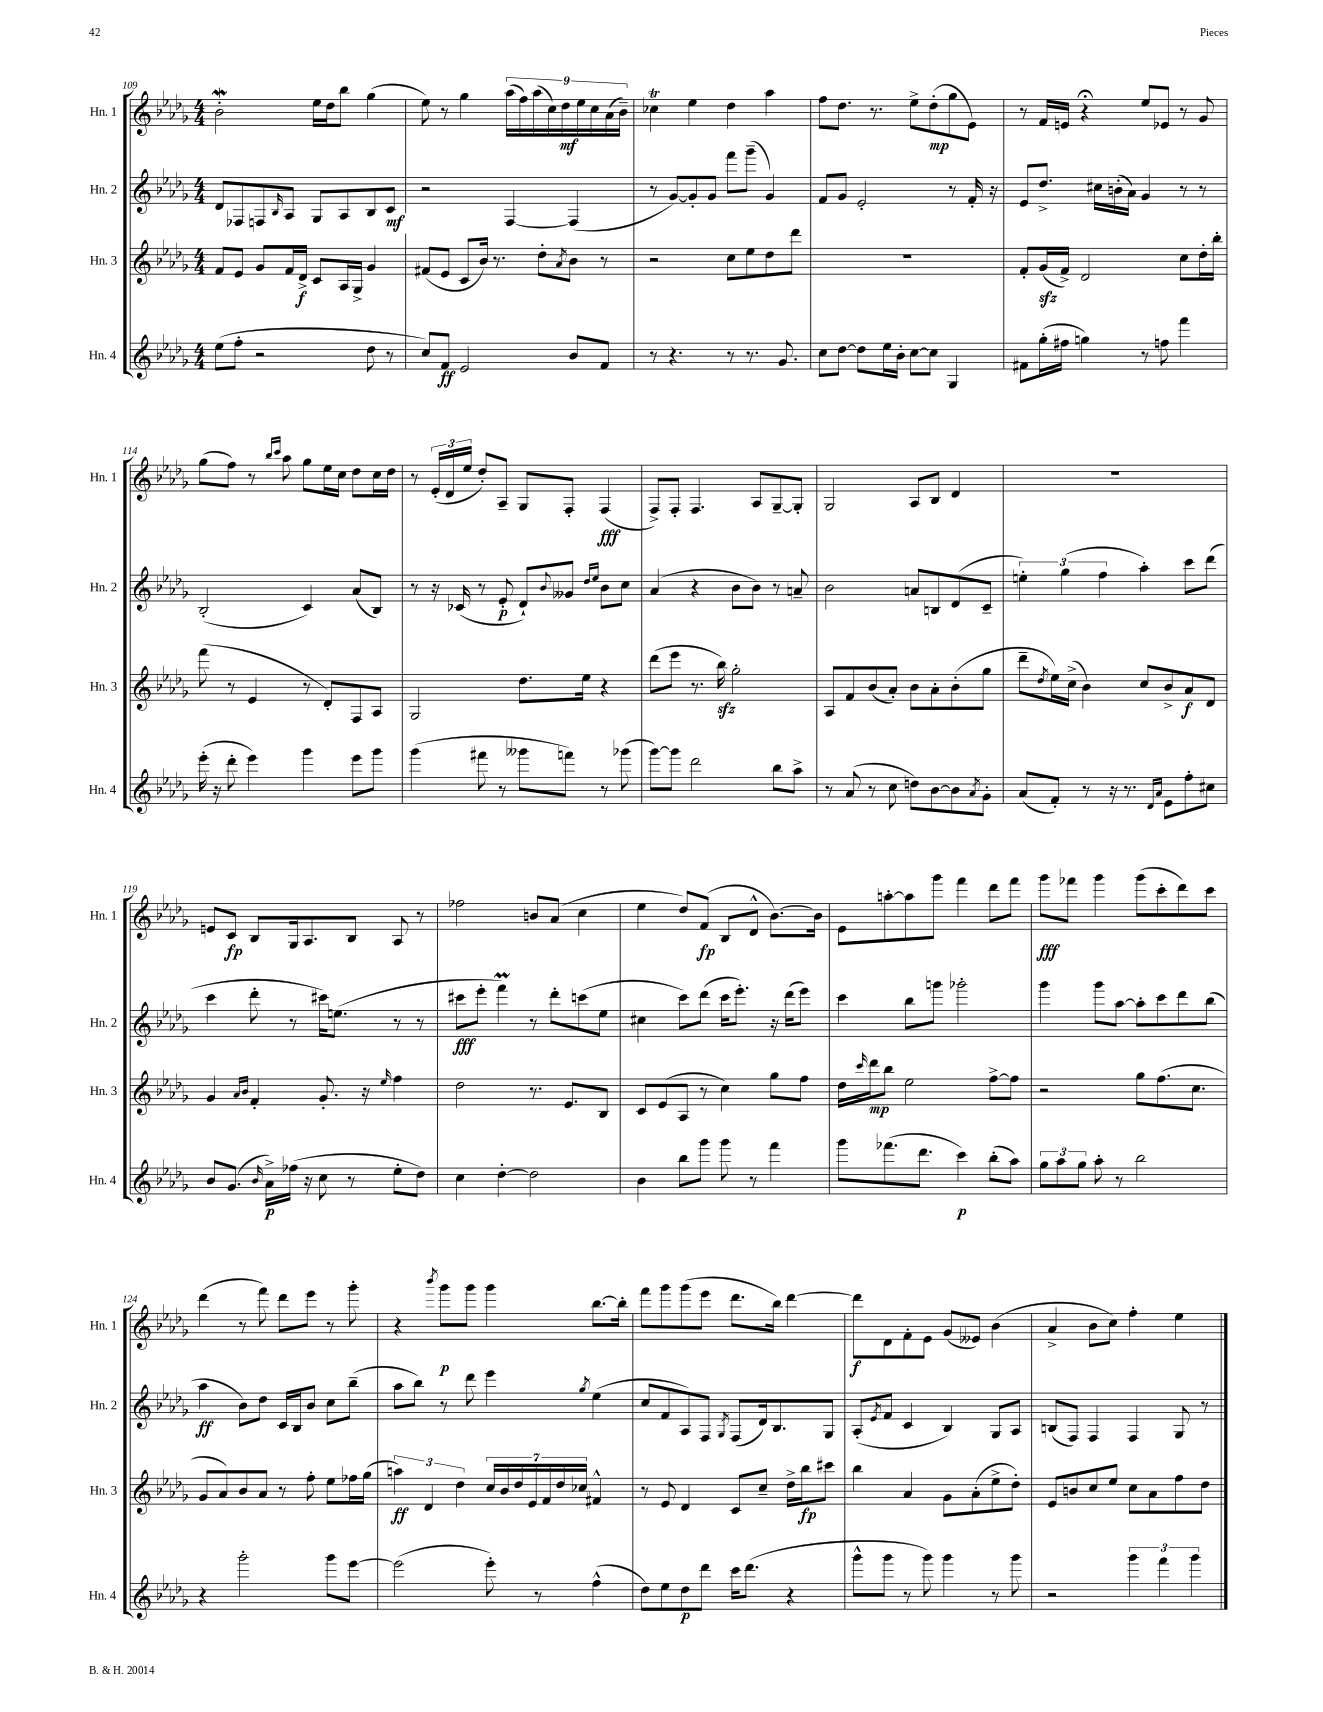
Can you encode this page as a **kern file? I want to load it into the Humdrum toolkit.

**kern	**dynam	**kern	**dynam	**kern	**dynam	**kern	**dynam
*part4	*part4	*part3	*part3	*part2	*part2	*part1	*part1
*staff4	*staff4	*staff3	*staff3	*staff2	*staff2	*staff1	*staff1
*I"Hn. 4	*	*I"Hn. 3	*	*I"Hn. 2	*	*I"Hn. 1	*
*I'Hn. 4	*	*I'Hn. 3	*	*I'Hn. 2	*	*I'Hn. 1	*
*clefG2	*	*clefG2	*	*clefG2	*	*clefG2	*
*k[b-e-a-d-g-]	*	*k[b-e-a-d-g-]	*	*k[b-e-a-d-g-]	*	*k[b-e-a-d-g-]	*
*M4/4	*	*M4/4	*	*M4/4	*	*M4/4	*
=109	=109	=109	=109	=109	=109	=109	=109
(8ee-\L	.	8f/L	.	8d-/L	.	2b-W'\	.
8ff'\J	.	8e-/J	.	8F-X/	.	.	.
2r	.	8g-/L	.	8Fn/	.	.	.
.	.	.	.	16qqB-/	.	.	.
.	.	16f/L	.	8A-/J	.	.	.
.	.	16d-^/JJ	f	.	.	.	.
.	.	8c/L	.	8G-/L	.	16ee-\LL	.
.	.	.	.	.	.	16dd-\J	.
.	.	16A-/L	.	8A-/	.	8bb-\J	.
.	.	16G-^/JJ	.	.	.	.	.
8dd-\	.	4g-/	.	8B-/	.	(4gg-\	.
8r	.	.	.	8c/J	mf	.	.
=110	=110	=110	=110	=110	=110	=110	=110
8cc/L)	.	(8f#X/L	.	2r	.	8ee-\)	.
8f/J	ff	8e-/J	.	.	.	8r	.
2e-/	.	8c/L	.	.	.	4gg-\	.
.	.	16b-/Jk)	.	.	.	.	.
.	.	8.r	.	.	.	.	.
.	.	.	.	[4F/	.	(18aa-\LL	.
.	.	.	.	.	.	18ff\)	.
.	.	.	.	.	.	(18aa-\	.
.	.	8dd-'\L	.	.	.	.	.
.	.	.	.	.	.	18cc\)	.
.	.	.	.	.	.	18dd-\	mf
.	.	8qa-/	.	.	.	.	.
8b-/L	.	8b-\J	.	(4F/]	.	.	.
.	.	.	.	.	.	18ee-\	.
.	.	.	.	.	.	18cc\	.
8f/J	.	8r	.	.	.	.	.
.	.	.	.	.	.	(18a-\	.
.	.	.	.	.	.	18b-~\JJ)	.
=111	=111	=111	=111	=111	=111	=111	=111
8r	.	2r	.	8r	.	4cc-XT\	.
4.r	.	.	.	[8g-/L)	.	.	.
.	.	.	.	8g-'/]	.	4ee-\	.
.	.	.	.	8g-/J	.	.	.
8r	.	8cc\L	.	8fff\L	.	4dd-\	.
8.r	.	8ee-\	.	(8ggg-~\J	.	.	.
.	.	8dd-\	.	4g-/)	.	4aa-\	.
8.g-/	.	.	.	.	.	.	.
.	.	8ddd-\J	.	.	.	.	.
=112	=112	=112	=112	=112	=112	=112	=112
8cc\L	.	1r	.	8f/L	.	8ff\L	.
[8dd-\J	.	.	.	8g-/J	.	8.dd-\J	.
8dd-\L]	.	.	.	2e-'/	.	.	.
.	.	.	.	.	.	8.r	.
16ee-\L	.	.	.	.	.	.	.
16b-'\JJ	.	.	.	.	.	.	.
[8cc\L	.	.	.	.	.	8ee-^\L	.
8cc\J]	.	.	.	.	.	(8dd-'\	mp
4G-/	.	.	.	8r	.	8gg-\	.
.	.	.	.	16f'/	.	8e-\J)	.
.	.	.	.	16r	.	.	.
=113	=113	=113	=113	=113	=113	=113	=113
8f#X\L	.	8f'/L	.	8e-/L	.	8r	.
(16gg-'\L	.	(16g-zz/L	.	8.dd-^/J	.	16f/LL	.
16ff#X\JJ	.	16f^/JJ)	.	.	.	16en/JJ	.
4ggn\)	.	2d-/	.	.	.	4r;<	.
.	.	.	.	16cc#X\LL	.	.	.
.	.	.	.	(16bn'\	.	.	.
.	.	.	.	16a-\JJ)	.	.	.
8r	.	.	.	4g-/	.	8ee-/L	.
8ffn\	.	.	.	.	.	8e-X/J	.
4fff\	.	8cc\L	.	8r	.	8r	.
.	.	16dd-'\L	.	8r	.	8g-/	.
.	.	16bb-'\JJ	.	.	.	.	.
!!LO:LB:g=z
=114	=114	=114	=114	=114	=114	=114	=114
(16eee-'\	.	(8fff\	.	(2B-'/	.	(8gg-\L	.
16r	.	.	.	.	.	.	.
8ddd-'\	.	8r	.	.	.	8ff\J)	.
4eee-\)	.	4e-/	.	.	.	8r	.
.	.	.	.	.	.	16qqbb-/LL	.
.	.	.	.	.	.	16qqccc/JJ	.
.	.	.	.	.	.	8aa-\	.
4ggg-\	.	8r	.	4c/)	.	8gg-\L	.
.	.	8d-'/L)	.	.	.	16ee-\L	.
.	.	.	.	.	.	16cc\JJ	.
8eee-\L	.	8F/	.	(8a-/L	.	8dd-\L	.
8ggg-\J	.	8A-/J	.	8B-/J)	.	16cc\L	.
.	.	.	.	.	.	16dd-\JJ	.
=115	=115	=115	=115	=115	=115	=115	=115
(4ggg-\	.	2G-/	.	8r	.	8r	.
.	.	.	.	16r	.	(24e-'/LL	.
.	.	.	.	.	.	24d-/	.
.	.	.	.	(16c-X/	.	.	.
.	.	.	.	.	.	24ee-/JJ	.
8fff#X\	.	.	.	8r	.	8dd-'/L)	.
8r	.	.	.	8e-'/	p	8A-~/J	.
8ggg--X\L	.	8.dd-\L	.	8d-`/L)	.	8G-/L	.
.	.	.	.	8qqb-/	.	.	.
8fffn\J)	.	.	.	8g--X/J	.	8F'/J	.
.	.	16ee-\Jk	.	.	.	.	.
.	.	.	.	16qqdd-/LL	.	.	.
.	.	.	.	16qqee-/JJ	.	.	.
8r	.	4r	.	8b-\L	.	(4F/	fff
(8ggg-X\	.	.	.	8cc\J	.	.	.
=116	=116	=116	=116	=116	=116	=116	=116
[8ggg-\L)	.	(8ddd-\L	.	(4a-/	.	8F^/L)	.
8ggg-\J]	.	8eee-\J	.	.	.	8F'/J	.
2ddd-\	.	8.r	.	4r	.	4.F/	.
.	.	16bb-zz\)	.	.	.	.	.
.	.	2gg-'\	.	8b-\L	.	.	.
.	.	.	.	8b-\J)	.	8A-/L	.
8bb-\L	.	.	.	8r	.	[8G-~/	.
8aa-^\J	.	.	.	8an~/	.	8G-'/J]	.
=117	=117	=117	=117	=117	=117	=117	=117
8r	.	8A-/L	.	2b-\	.	2G-/	.
(8a-/	.	8f/	.	.	.	.	.
8r	.	(8b-/	.	.	.	.	.
8cc\	.	8a-'/J)	.	.	.	.	.
8ddn\L)	.	8b-\L	.	8an/L	.	8A-/L	.
[8b-\	.	8a-'\	.	8Bn/	.	8B-/J	.
8b-\]	.	(8b-'\	.	(8d-/	.	4d-/	.
8qa-/	.	.	.	.	.	.	.
8g-'\J	.	8gg-\J	.	8c~/J	.	.	.
=118	=118	=118	=118	=118	=118	=118	=118
(8a-/L	.	8ddd-~\L	.	6een'\)	.	1r	.
.	.	8qdd-/	.	.	.	.	.
8f'/J)	.	16ee-\L)	.	.	.	.	.
.	.	.	.	(6gg-\	.	.	.
.	.	(16cc^\JJ	.	.	.	.	.
8r	.	4b-\)	.	.	.	.	.
.	.	.	.	6ff\	.	.	.
16r	.	.	.	.	.	.	.
8.r	.	.	.	.	.	.	.
.	.	8cc/L	.	4aa-'\)	.	.	.
16qqd-/LL	.	.	.	.	.	.	.
16qqa-/JJ	.	.	.	.	.	.	.
8e-\L	.	8b-^/	.	.	.	.	.
8ff'\	.	8a-/	f	8ccc\L	.	.	.
8cc#X\J	.	8d-/J	.	(8ddd-\J	.	.	.
!!LO:LB:g=z
=119	=119	=119	=119	=119	=119	=119	=119
8b-/L	.	4g-/	.	4ccc\	.	8en/L	.
(8.g-/J	.	.	.	.	.	8c/J	fp
.	.	16qqa-/LL	.	.	.	.	.
.	.	16qqb-/JJ	.	.	.	.	.
.	.	4f'/	.	8ddd-'\	.	8B-/L	.
16qqb-/	.	.	.	.	.	.	.
16a-^\LL)	p	.	.	.	.	.	.
(16ff-X\JJ	.	.	.	8r	.	16G-/k	.
16r	.	.	.	.	.	8.A-/	.
8cc\	.	8.g-'/	.	16ccc#X\KL)	.	.	.
.	.	.	.	(8.een\J	.	.	.
8r	.	.	.	.	.	8B-/J	.
.	.	16r	.	.	.	.	.
.	.	16qqee-/	.	.	.	.	.
8ee-'\L	.	4ff\	.	8r	.	8A-/	.
8dd-\J)	.	.	.	8r	.	8r	.
=120	=120	=120	=120	=120	=120	=120	=120
4cc\	.	2dd-\	.	8ccc#X\L	fff	2ff-X\	.
.	.	.	.	8eee-'\J	.	.	.
[4dd-'\	.	.	.	4fffm\)	.	.	.
2dd-\]	.	8.r	.	8r	.	8bn/L	.
.	.	.	.	8ddd-'\L	.	(8a-/J	.
.	.	8.e-/L	.	.	.	.	.
.	.	.	.	(8cccn\	.	4cc\	.
.	.	8B-/J	.	8ee-\J	.	.	.
=121	=121	=121	=121	=121	=121	=121	=121
4b-\	.	8c/L	.	4cc#X\	.	4ee-\	.
.	.	(8e-/	.	.	.	.	.
8bb-\L	.	8A-/J	.	8ccc\L)	.	8dd-/L)	.
8ggg-\J	.	8r	.	(8ddd-\J	.	(8f/J	fp
8ggg-\	.	4cc\)	.	16ccc\KL	.	8B-/L	.
.	.	.	.	8.eee-'\J)	.	.	.
8r	.	.	.	.	.	8d-^^/J	.
4fff\	.	8gg-\L	.	16r	.	[8.b-\L)	.
.	.	.	.	(16ddd-\KL	.	.	.
.	.	8ff\J	.	8eee-\J)	.	.	.
.	.	.	.	.	.	16b-\Jk]	.
=122	=122	=122	=122	=122	=122	=122	=122
8ggg-\L	.	16dd-\LL	.	4ccc\	.	8e-\L	.
.	.	16qqccc/	.	.	.	.	.
.	.	16ddd-\J	mp	.	.	.	.
(8.fff-X\	.	8bb-\J	.	.	.	[8aan'\	.
.	.	2ee-\	.	8bb-\L	.	8aa\]	.
8.ddd-\J	.	.	.	.	.	.	.
.	.	.	.	8gggn\J	.	8ggg-\J	.
4ccc\)	p	.	.	2ggg-X'\	.	4fff\	.
(8bb-'\L	.	[8ff^\L	.	.	.	8ddd-\L	.
8aa-\J)	.	8ff\J]	.	.	.	8fff\J	.
=123	=123	=123	=123	=123	=123	=123	=123
12gg-\L	.	2r	.	4ggg-\	.	8ggg-\L	fff
12aa-\	.	.	.	.	.	.	.
.	.	.	.	.	.	8fff-X\J	.
12gg-\J	.	.	.	.	.	.	.
8aa-'\	.	.	.	8ggg-\L	.	4ggg-\	.
8r	.	.	.	[8aa-\J	.	.	.
2bb-\	.	8gg-\L	.	8aa-'\L]	.	(8ggg-\L	.
.	.	(8.ff\	.	8ccc\	.	8ccc'\	.
.	.	.	.	8ddd-\	.	8ddd-\)	.
.	.	8.cc\J	.	.	.	.	.
.	.	.	.	(8bb-\J	.	8ccc\J	.
!!LO:LB:g=z
=124	=124	=124	=124	=124	=124	=124	=124
4r	.	8g-/L	.	4aa-\	ff	(4ddd-\	.
.	.	8a-/)	.	.	.	.	.
2ggg-'\	.	8b-/	.	8b-\L)	.	8r	.
.	.	8a-/J	.	8dd-\J	.	8fff\)	.
.	.	8r	.	16c/LL	.	8ddd-\L	.
.	.	.	.	16B-/J	.	.	.
.	.	8ff'\	.	8b-/J	.	8eee-\J	.
8ggg-\L	.	8ee-\L	.	8cc\L	.	8r	.
[8eee-\J	.	16ff-X\L	.	(8bb-~\J	.	8ggg-'\	.
.	.	(16gg-\JJ	.	.	.	.	.
=125	=125	=125	=125	=125	=125	=125	=125
(2eee-\]	.	6aan\)	ff	8aa-\L	.	4r	.
.	.	.	.	8bb-\J)	.	.	.
.	.	6d-/	.	.	.	.	.
.	.	.	.	.	.	8qbbb-/	.
.	.	.	.	8r	.	8ggg-\L	p
.	.	6dd-\	.	.	.	.	.
.	.	.	.	8ddd-\	.	8ggg-\J	.
8eee-'\)	.	28cc/LL	.	4eee-\	.	4ggg-\	.
.	.	28b-/	.	.	.	.	.
.	.	28dd-/	.	.	.	.	.
.	.	28e-/	.	.	.	.	.
8r	.	.	.	.	.	.	.
.	.	28f/	.	.	.	.	.
.	.	28dd-/	.	.	.	.	.
.	.	28cc-X/JJ	.	.	.	.	.
.	.	.	.	8qgg-/	.	.	.
(4ff^^\	.	4f#X^^/	.	(4ee-\	.	[8.bb-\L	.
.	.	.	.	.	.	16bb-'\Jk]	.
=126	=126	=126	=126	=126	=126	=126	=126
8dd-\L)	.	8r	.	8cc/L	.	8fff\L	.
8ee-\	.	8e-/	.	8f/	.	8ggg-\	.
8dd-\	p	4d-/	.	8A-/)	.	(8ggg-\	.
8ddd-\J	.	.	.	8F/J	.	8eee-\J	.
.	.	.	.	8qG-/	.	.	.
16ccc\KL	.	8c/L	.	(8F/L	.	8.ddd-\L	.
(8.ddd-\J	.	.	.	.	.	.	.
.	.	8cc~/J	.	16d-/k)	.	.	.
.	.	.	.	8.B-/	.	16bb-\Jk)	.
4r	.	16dd-^\LL	.	.	.	[4ddd-\	.
.	.	16bb-\J	fp	.	.	.	.
.	.	8ccc#X\J	.	8G-/J	.	.	.
=127	=127	=127	=127	=127	=127	=127	=127
8ggg-^^\L	.	4bb-\	.	(8A-'/L	.	8ddd-\L]	f
.	.	.	.	8qe-/	.	.	.
8ggg-\J	.	.	.	8f/J	.	8d-\	.
8r	.	4a-/	.	4c/	.	8f'\	.
8ggg-\)	.	.	.	.	.	8e-\J	.
4ggg-\	.	8g-\L	.	4B-/)	.	(8g-/L	.
.	.	(8a-'\	.	.	.	8e--X/J)	.
8r	.	8ee-^\	.	8G-/L	.	(4b-\	.
8ggg-\	.	8dd-'\J)	.	8A-/J	.	.	.
=128	=128	=128	=128	=128	=128	=128	=128
2r	.	8e-/L	.	(8Bn/L	.	4a-^/	.
.	.	8bn/	.	8F/J)	.	.	.
.	.	8cc/	.	4F/	.	8b-\L	.
.	.	8ee-/J	.	.	.	8cc\J)	.
6ggg-\	.	8cc\L	.	4F/	.	4ff'\	.
.	.	8a-\	.	.	.	.	.
6fff\	.	.	.	.	.	.	.
.	.	8ff\	.	8G-/	.	4ee-\	.
6ggg-\	.	.	.	.	.	.	.
.	.	8dd-\J	.	8r	.	.	.
==	==	==	==	==	==	==	==
*-	*-	*-	*-	*-	*-	*-	*-
